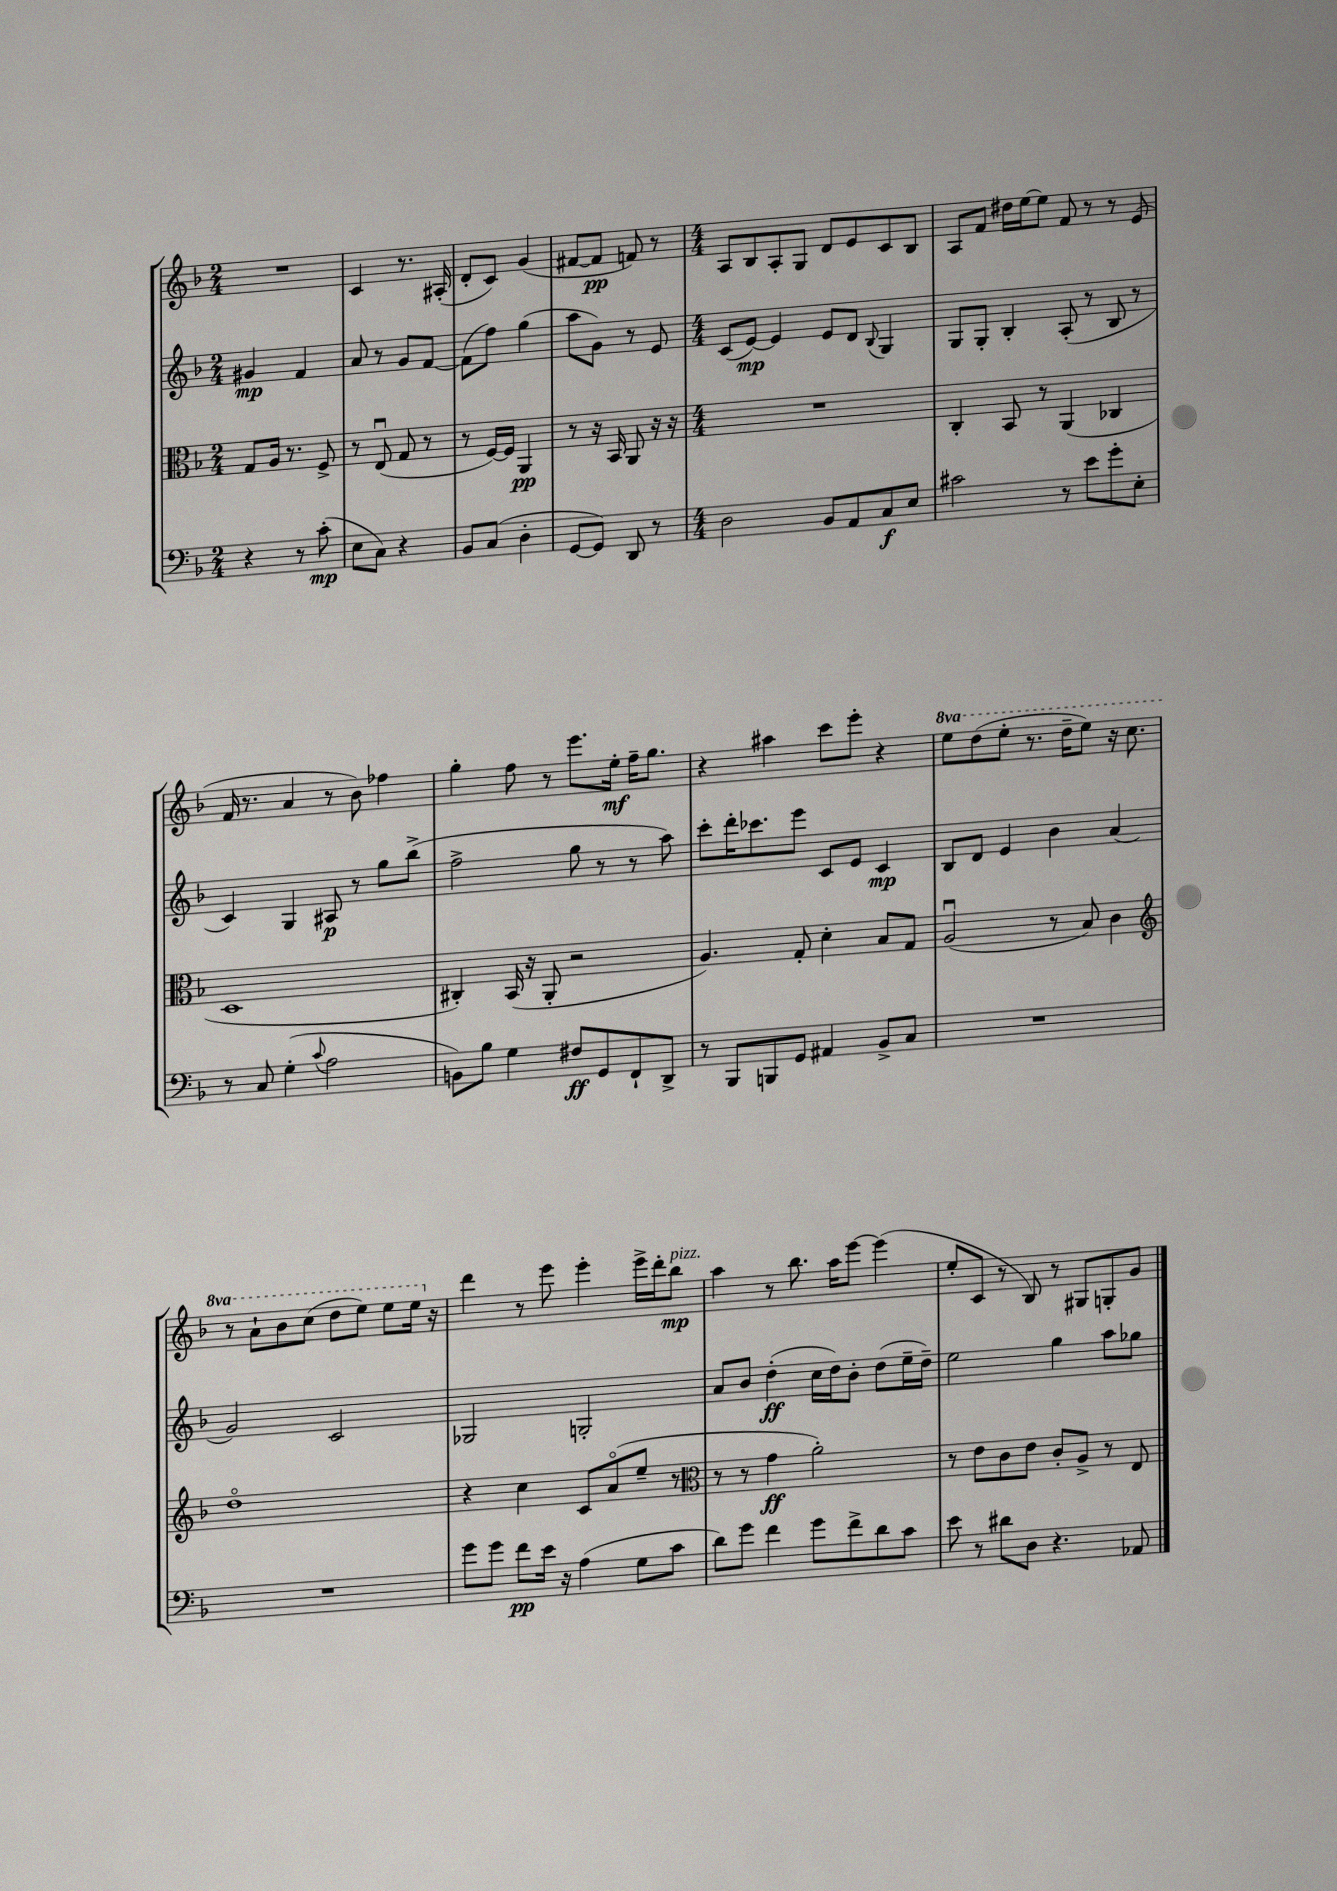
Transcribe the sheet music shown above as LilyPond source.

<<
\new StaffGroup <<
\new Staff = "s0" {
    \clef treble \key f \major \numericTimeSignature \time 2/4 \set Staff.ottavationMarkups = #ottavation-simple-ordinals
    R2 |
    c'4 r8. ais16-.( |
    d'8-. c'8) g'4( |
    fis'8~ fis'8\pp f'8) r8 |
    \numericTimeSignature \time 4/4 a8 bes8 a8-. g8 d'8 e'8 c'8 bes8 |
    a8 f'8 dis''16 e''16~ e''8 f'8 r8 r8 e'8( |
    f'16 r8. a'4 r8 bes'8) fes''4 |
    g''4-. f''8 r8 e'''8. e''16-.\mf f''16-- g''8. |
    r4 ais''4 c'''8 e'''8-. r4 |
    \ottava #1 e'''8 d'''8( e'''8-. r8. d'''16-- e'''8) r16 c'''8. |
    r8 a''8-! bes''8 c'''8( d'''8 e'''8) e'''8 e'''16 \ottava #0 r16 |
    d'''4 r8 e'''8 e'''4-. e'''16-> d'''16-. bes''8\mp^\markup { \italic "pizz." } |
    a''4 r8 bes''8. a''16 e'''8~ e'''4( |
    e''8-. c'8 r8 bes8) r8 gis8 g8-. g'8 \bar "|." |
}
\new Staff = "s1" {
    \clef treble \key f \major \numericTimeSignature \time 2/4
    gis'4\mp f'4 |
    a'8 r8 g'8 f'8~ |
    f'8( f''8) g''4( |
    a''8 g'8) r8 e'8 |
    \numericTimeSignature \time 4/4 c'8( e'8~\mp) e'4 e'8 d'8 \appoggiatura { bes8 } g4 |
    g8 g8-. bes4-. a8-.( r8 bes8 r8 |
    c'4) g4 ais8\p r8 g''8 bes''8->( |
    f''2-> g''8 r8 r8 a''8) |
    c'''8-. d'''16-. ces'''8. e'''8 c'8 e'8 c'4\mp |
    bes8 d'8 e'4 bes'4 a'4( |
    g'2) c'2 |
    ges2 g2-. |
    a'8 bes'8 d''4-.\ff( c''16 d''16) bes'8-. d''8( e''16-- d''16--) |
    e''2 g''4 a''8 ges''8 \bar "|." |
}
\new Staff = "s2" {
    \clef alto \key f \major \numericTimeSignature \time 2/4
    g8 a16 r8. f8-> |
    r8 e8\downbow( g8 r8 |
    r8 f16~) f16 a,4\pp |
    r8 r16 bes,16 a,8 r16 r16 |
    \numericTimeSignature \time 4/4 R1 |
    c4-. bes,8 r8 a,4( ces4 |
    d1 |
    cis4-.) bes,16( r16 a,8-. r2 |
    a4.) g8-. d'4-. bes8 g8 |
    a2\downbow( r8 bes8) c'4 |
    \clef treble d''1\flageolet |
    r4 c''4 c'8 a'8\flageolet( e''8-- r8 |
    \clef alto r8 r8 g'4\ff a'2-.) |
    r8 e'8 c'8 e'8 c'8-. a8-> r8 e8 \bar "|." |
}
\new Staff = "s3" {
    \clef bass \key f \major \numericTimeSignature \time 2/4
    r4 r8 c'8-.\mp( |
    e8 c8) r4 |
    bes,8 c8( d4-. |
    g,8~ g,8) d,8 r8 |
    \numericTimeSignature \time 4/4 d2 bes,8 a,8 c8\f e8 |
    cis'2 r8 e'8 g'8-. e8-. |
    r8 c8 g4-.( \appoggiatura { c'8 } a2 |
    b,8) bes8 g4 fis8\ff g,8 f,8-! d,8-> |
    r8 bes,,8 b,,8 g,8 ais,4 bes,8-> c8 |
    R1 |
    R1 |
    g'8 g'8 f'8\pp e'16 r16 a4( g8 c'8 |
    d'8) g'8 f'4 g'8 f'8-> d'8 c'8 |
    e'8 r8 dis'8 d8 r4. aes,8 \bar "|." |
}
>>
>>
\layout { \context { \Score \remove "Bar_number_engraver" } }
